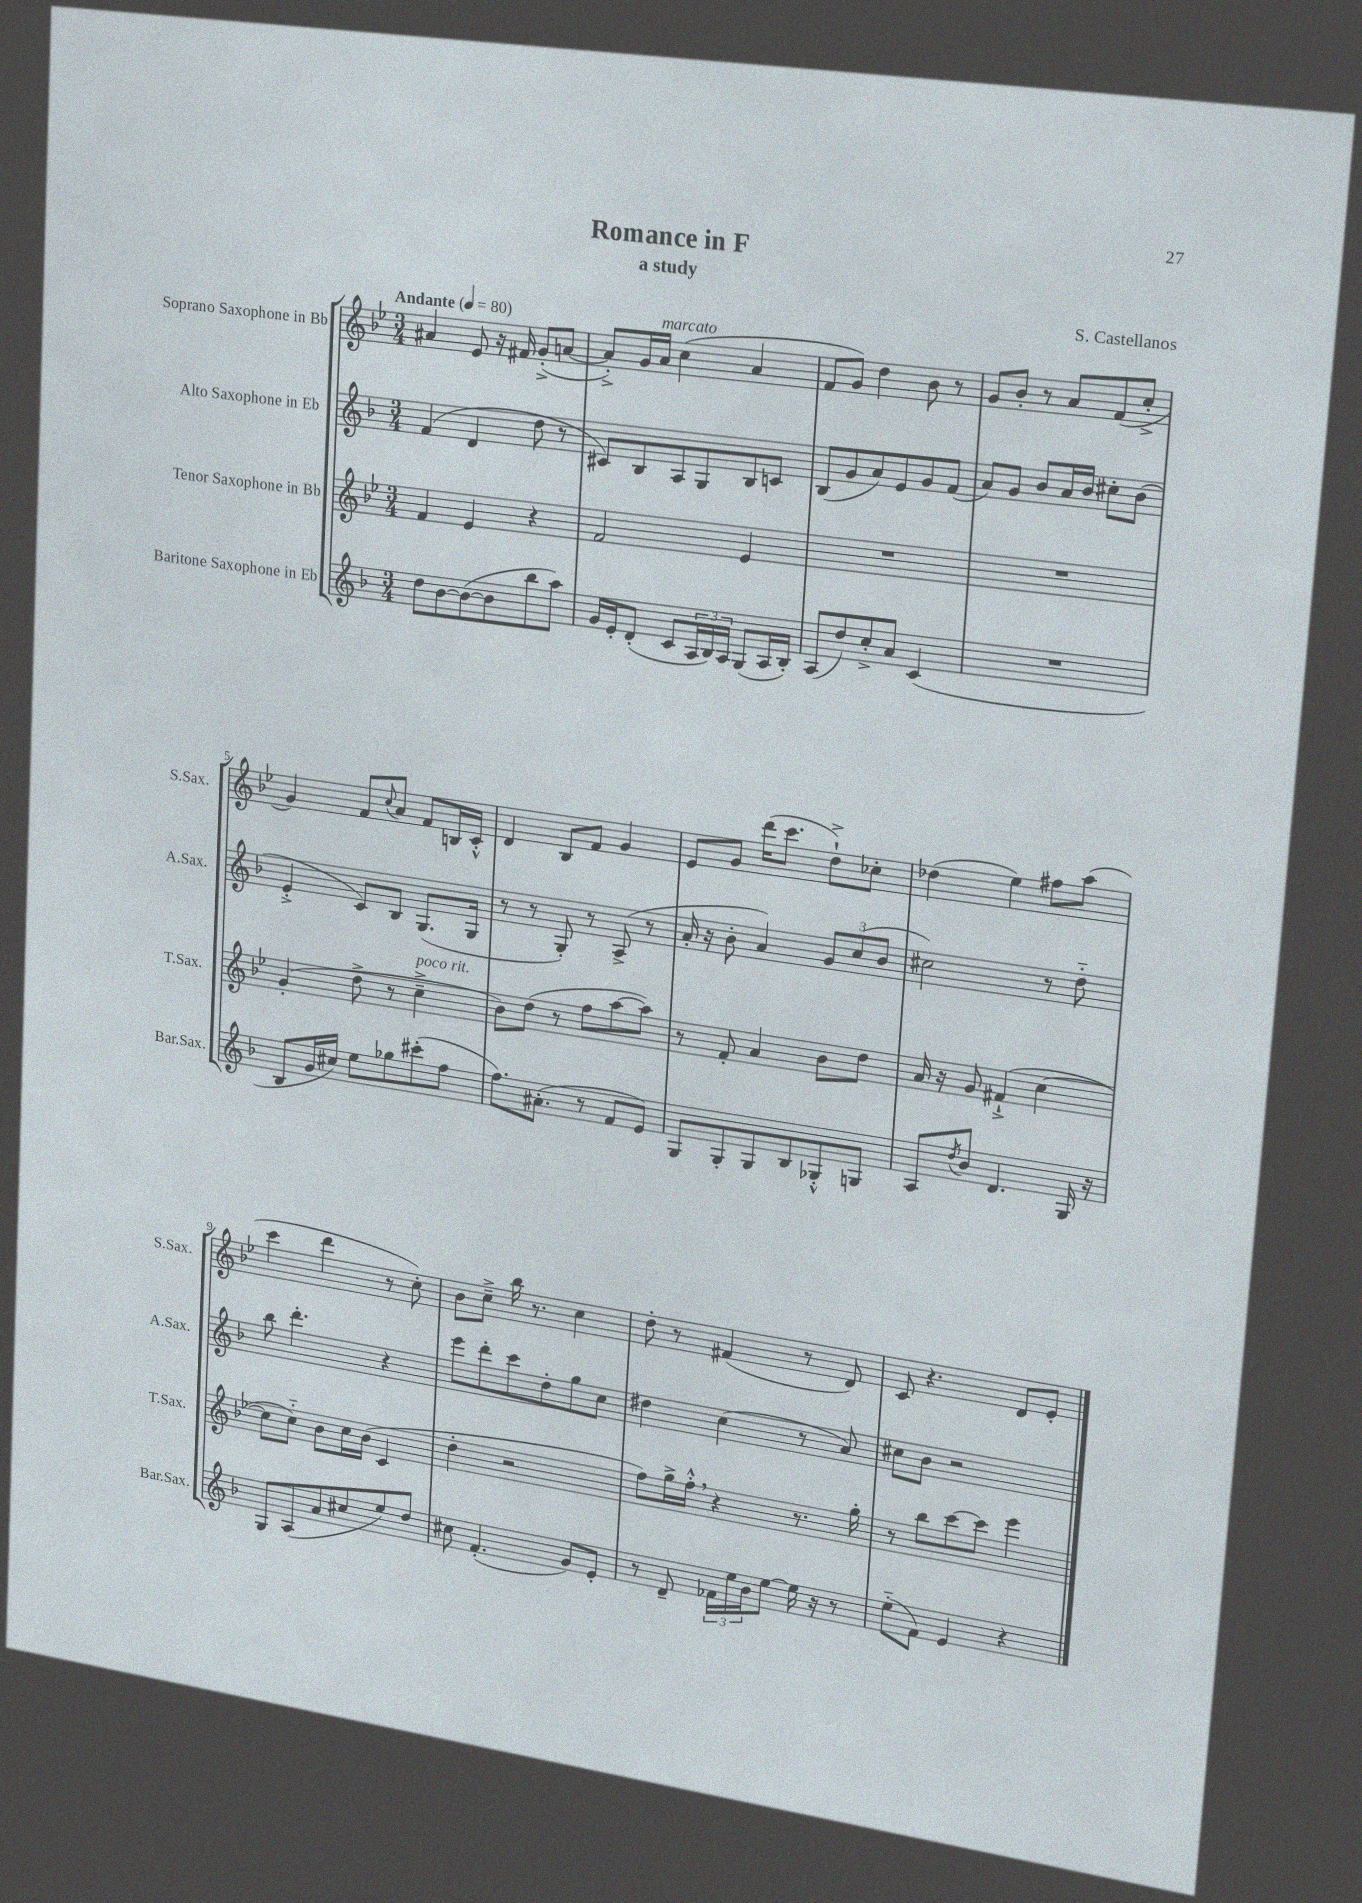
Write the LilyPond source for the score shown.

\header { title = "Romance in F" composer = "S. Castellanos" subtitle = "a study" }
<<
\new StaffGroup <<
\new Staff = "s0" \with { instrumentName = "Soprano Saxophone in Bb" shortInstrumentName = "S.Sax." } {
    \clef treble \key bes \major \numericTimeSignature \time 3/4 \tempo "Andante" 4 = 80
    ais'4 ees'8 r16 fis'16 g'8-.->( a'8~ |
    a'8-.->) g'16 a'16^\markup { \italic "marcato" } c''4( a'4 |
    f'8 g'8) d''4 bes'8 r8 |
    g'8 bes'8-. r8 a'8 f'8( c''8-.-> |
    g'4) f'8 \appoggiatura { c''8 } a'8 f'8 b16 c'16-.-^ |
    d'4 bes8 f'8 g'4 |
    ees'8 g'8 d'''16( c'''8. d''8-!->) ces''8-. |
    des''4( ees''4) fis''8 a''8( |
    c'''4 d'''4 r8 c''8-.) |
    bes'8 c''8---> bes''16 r8. c''4 |
    d''8-. r8 fis'4( r8 d'8) |
    c'8 r4. d'8 ees'8-. \bar "|." |
}
\new Staff = "s1" \with { instrumentName = "Alto Saxophone in Eb" shortInstrumentName = "A.Sax." } {
    \clef treble \key f \major \numericTimeSignature \time 3/4
    f'4( d'4 d''8 r8 |
    cis'8) bes8 a8 g8 bes8 c'8 |
    bes8( g'8 a'8) e'8 g'8 f'8( |
    a'8) g'8 bes'8 a'16 bes'16 cis''8-. bes'8( |
    e'4-.-> c'8) bes8 g8.( g16 |
    r8 r8 g8-.) r8 a8->( r8 |
    a'16-. r16 bes'8-. a'4) \tuplet 3/2 { g'8 c''8( bes'8 } |
    cis''2) r8 d''8-_ |
    bes''8 d'''4.-. r4 |
    e'''8 d'''8-. c'''8 d''8-. g''8 c''8 |
    dis''4 c''4( r8 a'8) |
    cis''8 bes'8 r2 \bar "|." |
}
\new Staff = "s2" \with { instrumentName = "Tenor Saxophone in Bb" shortInstrumentName = "T.Sax." } {
    \clef treble \key bes \major \numericTimeSignature \time 3/4
    f'4 ees'4 r4 |
    f'2 ees'4 |
    R2. |
    R2. |
    g'4-.( d''8-> r8 c''4--->^\markup { \italic "poco rit." } |
    bes'8) d''8( r8 f''8 a''8~ a''8) |
    r8 f'8-. a'4 bes'8 d''8 |
    a'16 r16 g'8 fis'4-!->( c''4~ |
    c''8 c''8-_) bes'8 c''16 bes'16( c'4 |
    d''4-. r2 |
    f''8) g''16-> f''16-.-^ \breathe r4 r8. g''16-. |
    r8 bes''8 c'''8~ c'''8 ees'''4 \bar "|." |
}
\new Staff = "s3" \with { instrumentName = "Baritone Saxophone in Eb" shortInstrumentName = "Bar.Sax." } {
    \clef treble \key f \major \numericTimeSignature \time 3/4
    d''8 bes'8~ bes'8~( bes'8 bes''8 a''8) |
    g'16 e'16-. d'8-.( c'8 \tuplet 3/2 { a16 bes16) a16 } g8( a16 bes16-.) |
    a8( d''8) c''8-.-> a'8 c'4( |
    R2. |
    bes8 g'16 cis''16) e''8 ges''8 cis'''8-.( f''8 |
    f''8.) ais'8.-.( r8 f'8 e'8) |
    g8 g8-. g8 bes8 ges8-.-^ g8 |
    a8 \acciaccatura { d''8 } bes'8 d'4. g16 r16 |
    g8 a8( a'8 cis''8 e''8) d''8 |
    cis''8 f'4.-.( g'8) e'8-. |
    r8 d'8-- \tuplet 3/2 { fes'16 e''16 bes'16 } e''8~ e''16 r16 r8 |
    e''8-_( f'8) e'4 r4 \bar "|." |
}
>>
>>
